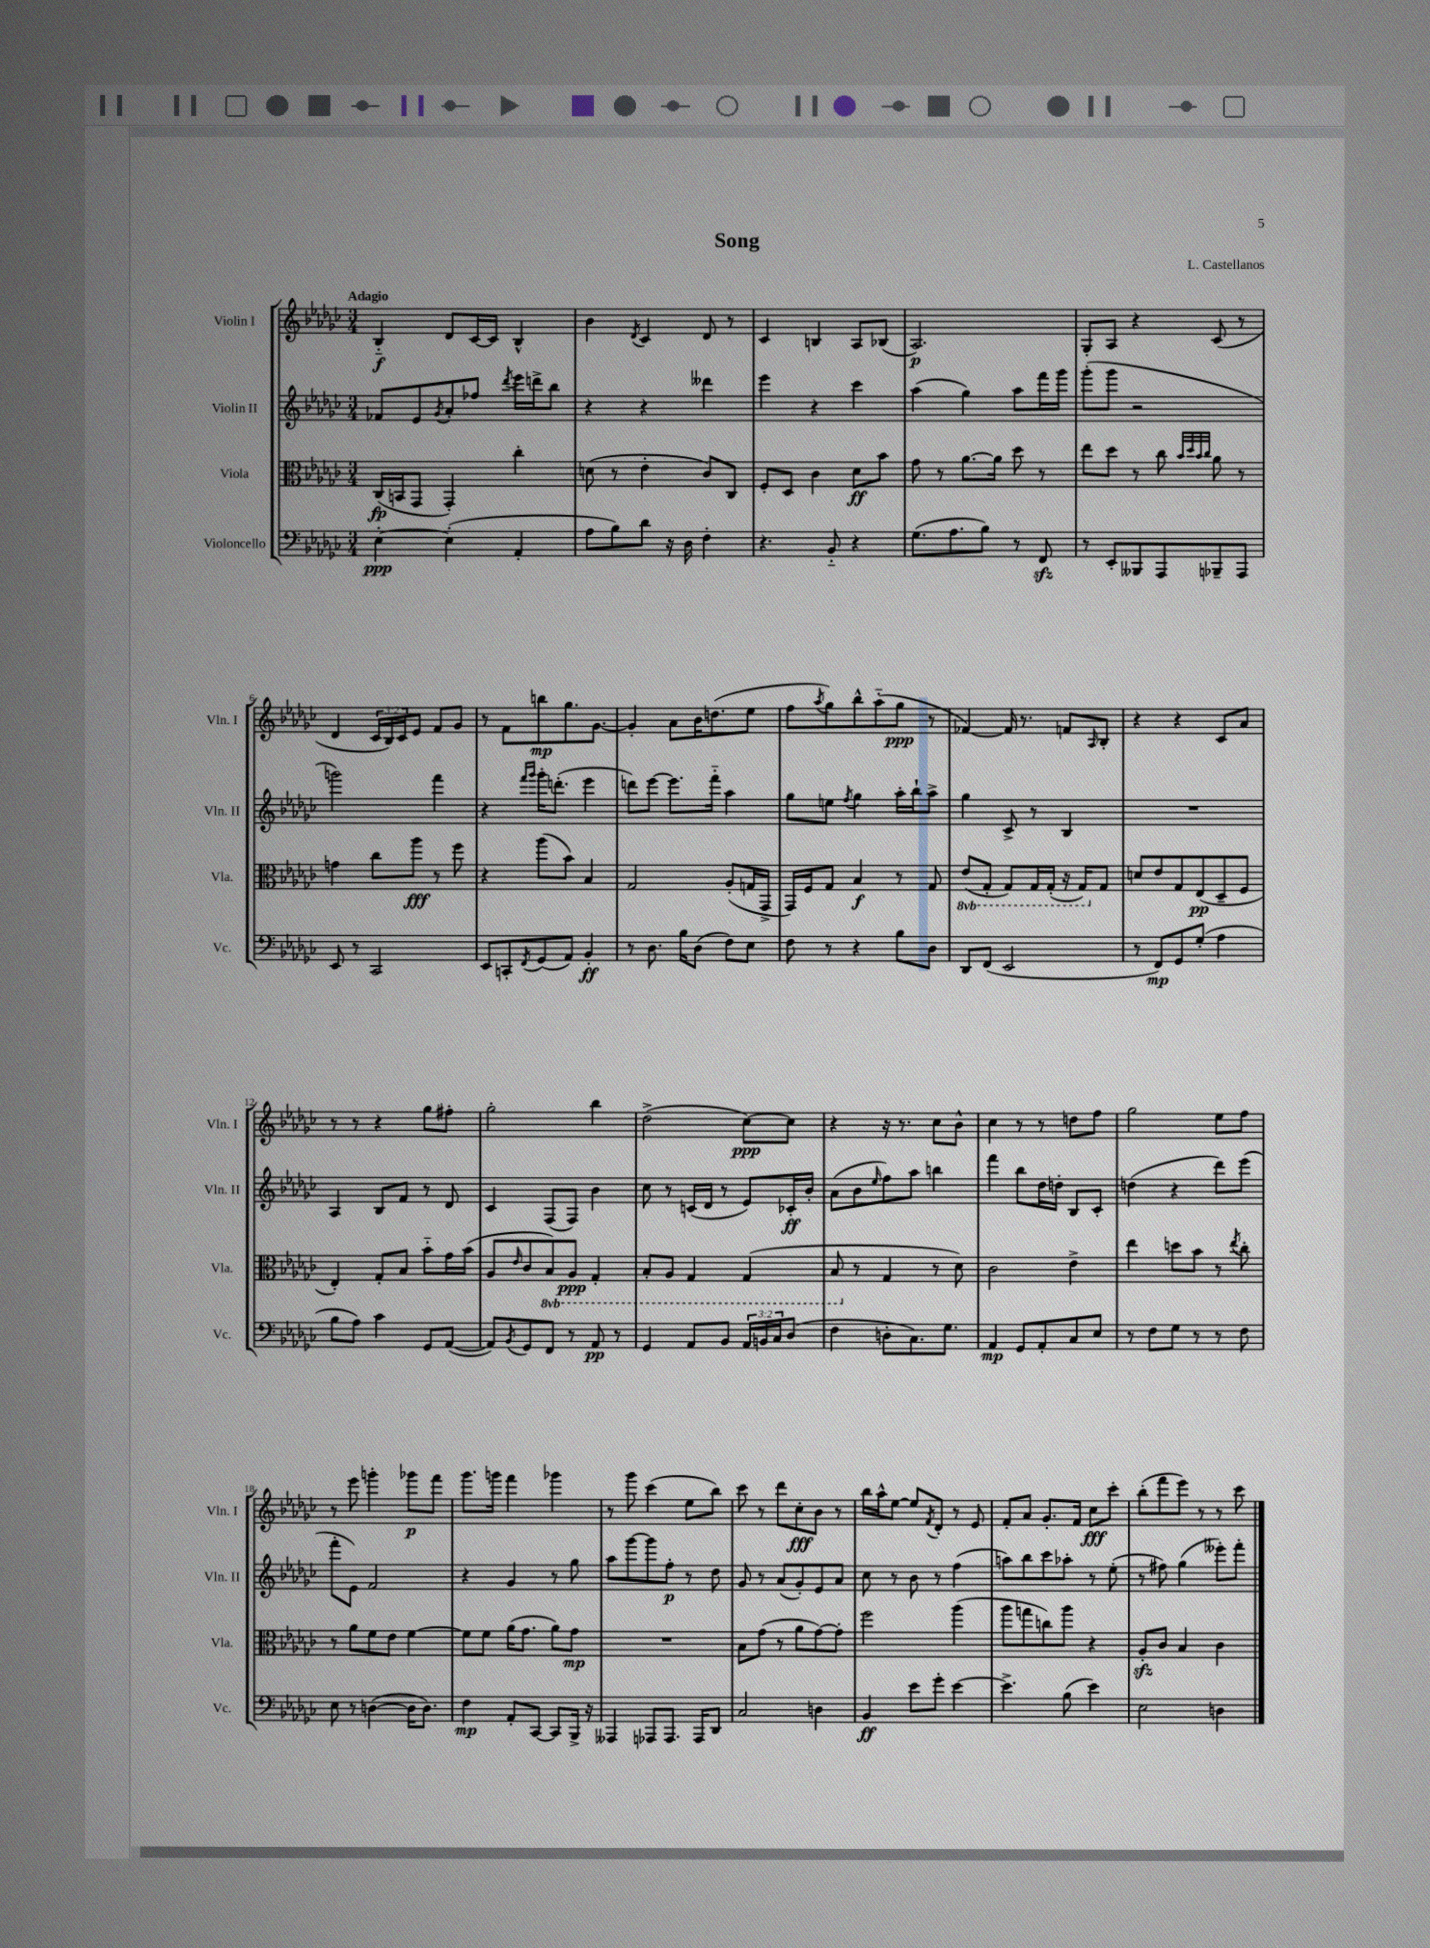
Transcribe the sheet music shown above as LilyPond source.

\header { title = "Song" composer = "L. Castellanos" }
<<
\new StaffGroup <<
\new Staff = "s0" \with { instrumentName = "Violin I" shortInstrumentName = "Vln. I" } {
    \clef treble \key ges \major \numericTimeSignature \time 3/4 \override Staff.TupletNumber.text = #tuplet-number::calc-fraction-text \tempo "Adagio"
    bes4-_\f des'8 ces'16~ ces'16 bes4-^ |
    bes'4 \acciaccatura { des'8 } ces'4 des'8 r8 |
    ces'4 b4 aes8 bes8( |
    aes2.\p) |
    ges8-. aes8 r4 ces'8( r8 |
    des'4 \tuplet 3/2 { ces'16 bes16) ces'16 } ees'8 f'8 ges'8 |
    r8 f'8 b''8\mp ges''8. ges'8.~ |
    ges'4-. aes'8 bes'16 d''8.( ees''8 |
    f''8 \acciaccatura { aes''8 } ges''8) bes''8-^ aes''8-_( ges''8\ppp r8 |
    fes'4~) fes'16 r8. f'8 \grace { aes16 } bes8-. |
    r4 r4 ces'8 aes'8 |
    r8 r8 r4 ges''8 fis''8-. |
    ges''2-. bes''4 |
    des''2->( ces''8~\ppp) ces''8 |
    r4 r16 r8. ces''8 bes'8-^ |
    ces''4 r8 r8 d''8 f''8 |
    ges''2 ees''8 f''8 |
    r8 ees'''8 g'''4-. ges'''8\p f'''8 |
    ges'''8. g'''16 f'''4 ges'''4 |
    r8 ges'''8 ces'''4( ees''8 bes''8) |
    ces'''8 r8 des'''8 ces''8-.\fff bes'8 r8 |
    bes''16 aes''16-^ ees''8~ ees''8 \acciaccatura { f'8 } des'8-. r8 ees'8 |
    f'8-. aes'8 ges'8.-. f'16 ces''8\fff ces'''8-. |
    bes''8-.( f'''8 ees'''8) r8 r8 ces'''8 \bar "|." |
}
\new Staff = "s1" \with { instrumentName = "Violin II" shortInstrumentName = "Vln. II" } {
    \clef treble \key ges \major \numericTimeSignature \time 3/4
    fes'8 ees'8 \acciaccatura { ges'8 } aes'8-. fes''8 \acciaccatura { des'''8 } ees'''16 d'''16-> bes''8 |
    r4 r4 deses'''4 |
    ees'''4 r4 ces'''4 |
    aes''4( ges''4) aes''8 f'''16 ges'''16 |
    ges'''8-.( ges'''8 r2 |
    g'''2) f'''4 |
    r4 \grace { f'''16 ges'''16 } ges'''16-. d'''8.-.( ees'''4 |
    d'''8) ees'''8~ ees'''8. f'''16-_ aes''4 |
    ges''8 e''8 \acciaccatura { f''8 } ges''4 aes''16-. bes''16-! aes''8-> |
    ges''4 ces'8-> r8 bes4 |
    R2. |
    aes4 bes8 f'8 r8 des'8 |
    ces'4 f8( f8) bes'4 |
    ces''8 r8 c'16( des'16 r8 ees'8) ces'16-.\ff bes'16-. |
    aes'8( bes'8 \grace { ees''16 } f''8) aes''8 b''4 |
    f'''4 bes''8 des''16 d''16-. bes8 ces'8-. |
    d''4( r4 des'''8) ees'''8( |
    f'''8-. ees'8) f'2 |
    r4 ges'4 r8 ges''8 |
    aes''8 ges'''8~ ges'''8 f''8-.\p r8 des''8 |
    ges'8 r8 aes'8( ges'8-.) ees'8 aes'8 |
    ces''8 r8 bes'8 r8 f''4( |
    a''8) bes''8 ces'''8 aes''8-. r8 ees''8-.( |
    r8 fis''8) ges''4( eeses'''8-.) f'''8-. \bar "|." |
}
\new Staff = "s2" \with { instrumentName = "Viola" shortInstrumentName = "Vla." } {
    \clef alto \key ges \major \numericTimeSignature \time 3/4 \set Staff.ottavationMarkups = #ottavation-simple-ordinals
    ces16\fp( b,16 ges,8 ges,4-.) ces''4-. |
    d'8( r8 ees'4-. ces'8) ces8 |
    f8-. des8 ces'4 des'8\ff bes'8 |
    ges'8 r8 aes'8.~ aes'16 des''8 r8 |
    ees''8 des''8 r8 ces''8 \grace { bes'32 des''32 bes'32 ces''32 } aes'8 r8 |
    g'4 ces''8 aes''8\fff r8 f''8 |
    r4 aes''8( bes'8) bes4 |
    ges2 aes8-.( g16 ges,16-> |
    ges,16) f16 ges8 bes4\f r8 ges8 |
    \ottava #-1 ees8( ges,8-. ges,8) ges,16 ges,16-.( r16 ges,16) \ottava #0 ges8 |
    d'8 ees'8 ges8 ees8\pp( des8-- f8 |
    ees4-.) ges8-. bes8 bes'8-_ ges'16 bes'16( |
    aes8 \grace { ees'16 } ces'8 \ottava #-1 bes,8) aes,8\ppp ges,4-. |
    bes,8-. aes,8 ges,4 ges,4( |
    bes,8 \ottava #0 r8 ges4 r8 des'8) |
    ces'2 ees'4-> |
    ees''4 d''8 bes'8 r8 \acciaccatura { ees''8 } ces''8-. |
    r8 aes'8 f'8 ees'8 f'4~ |
    f'8 f'8 aes'16( ges'8. aes'8) ges'8\mp |
    R2. |
    bes8 ges'8( r8 aes'8 ges'8~) ges'8-. |
    f''2 aes''4( |
    aes''8 g''8 c''8) aes''8 r4 |
    aes8-.\sfz ces'8 bes4 ces'4 \bar "|." |
}
\new Staff = "s3" \with { instrumentName = "Violoncello" shortInstrumentName = "Vc." } {
    \clef bass \key ges \major \numericTimeSignature \time 3/4 \override Staff.TupletNumber.text = #tuplet-number::calc-fraction-text
    ees4~-.\ppp ees4-.( aes,4-. |
    aes8 bes8) des'8 r16 des16 f4-. |
    r4. bes,8-_ r4 |
    ges8.( aes8. bes8) r8 f,8\sfz |
    r8 ees,8-. beses,,8 aes,,8 bes,,8-- aes,,8 |
    ees,8 r8 ces,2 |
    ees,8 c,8-. \acciaccatura { f,8 } ges,8( aes,8) bes,4-.\ff |
    r8 des8. bes16 des8( f8) ees8 |
    f8 r8 r4 bes8 des8 |
    des,8 f,8( ees,2 |
    r8 f,8\mp) ges,8 ges8-.( aes4 |
    bes8 aes8) ces'4 ges,8 aes,8~( |
    aes,8) \acciaccatura { bes,8 } ges,8 f,8 r8 aes,8\pp r8 |
    ges,4 aes,8 bes,8 \tuplet 3/2 { aes,16 b,16 ces16 } des8( |
    f4 d8-. ces8.) ges8. |
    aes,4\mp ges,8 aes,8-. ces8 ees8 |
    r8 f8 ges8 r8 r8 f8 |
    ees8 r8 d4~( d16 d8.) |
    f4\mp aes,8-. ces,8~ ces,8 bes,,16-> r16 |
    aeses,,4 aes,,8 aes,,8. aes,,16 des,8 |
    ces2 d4 |
    bes,4\ff ees'8 ges'8-. ees'4~ |
    ees'4.-> bes8( ees'4) |
    ees2 d4 \bar "|." |
}
>>
>>
